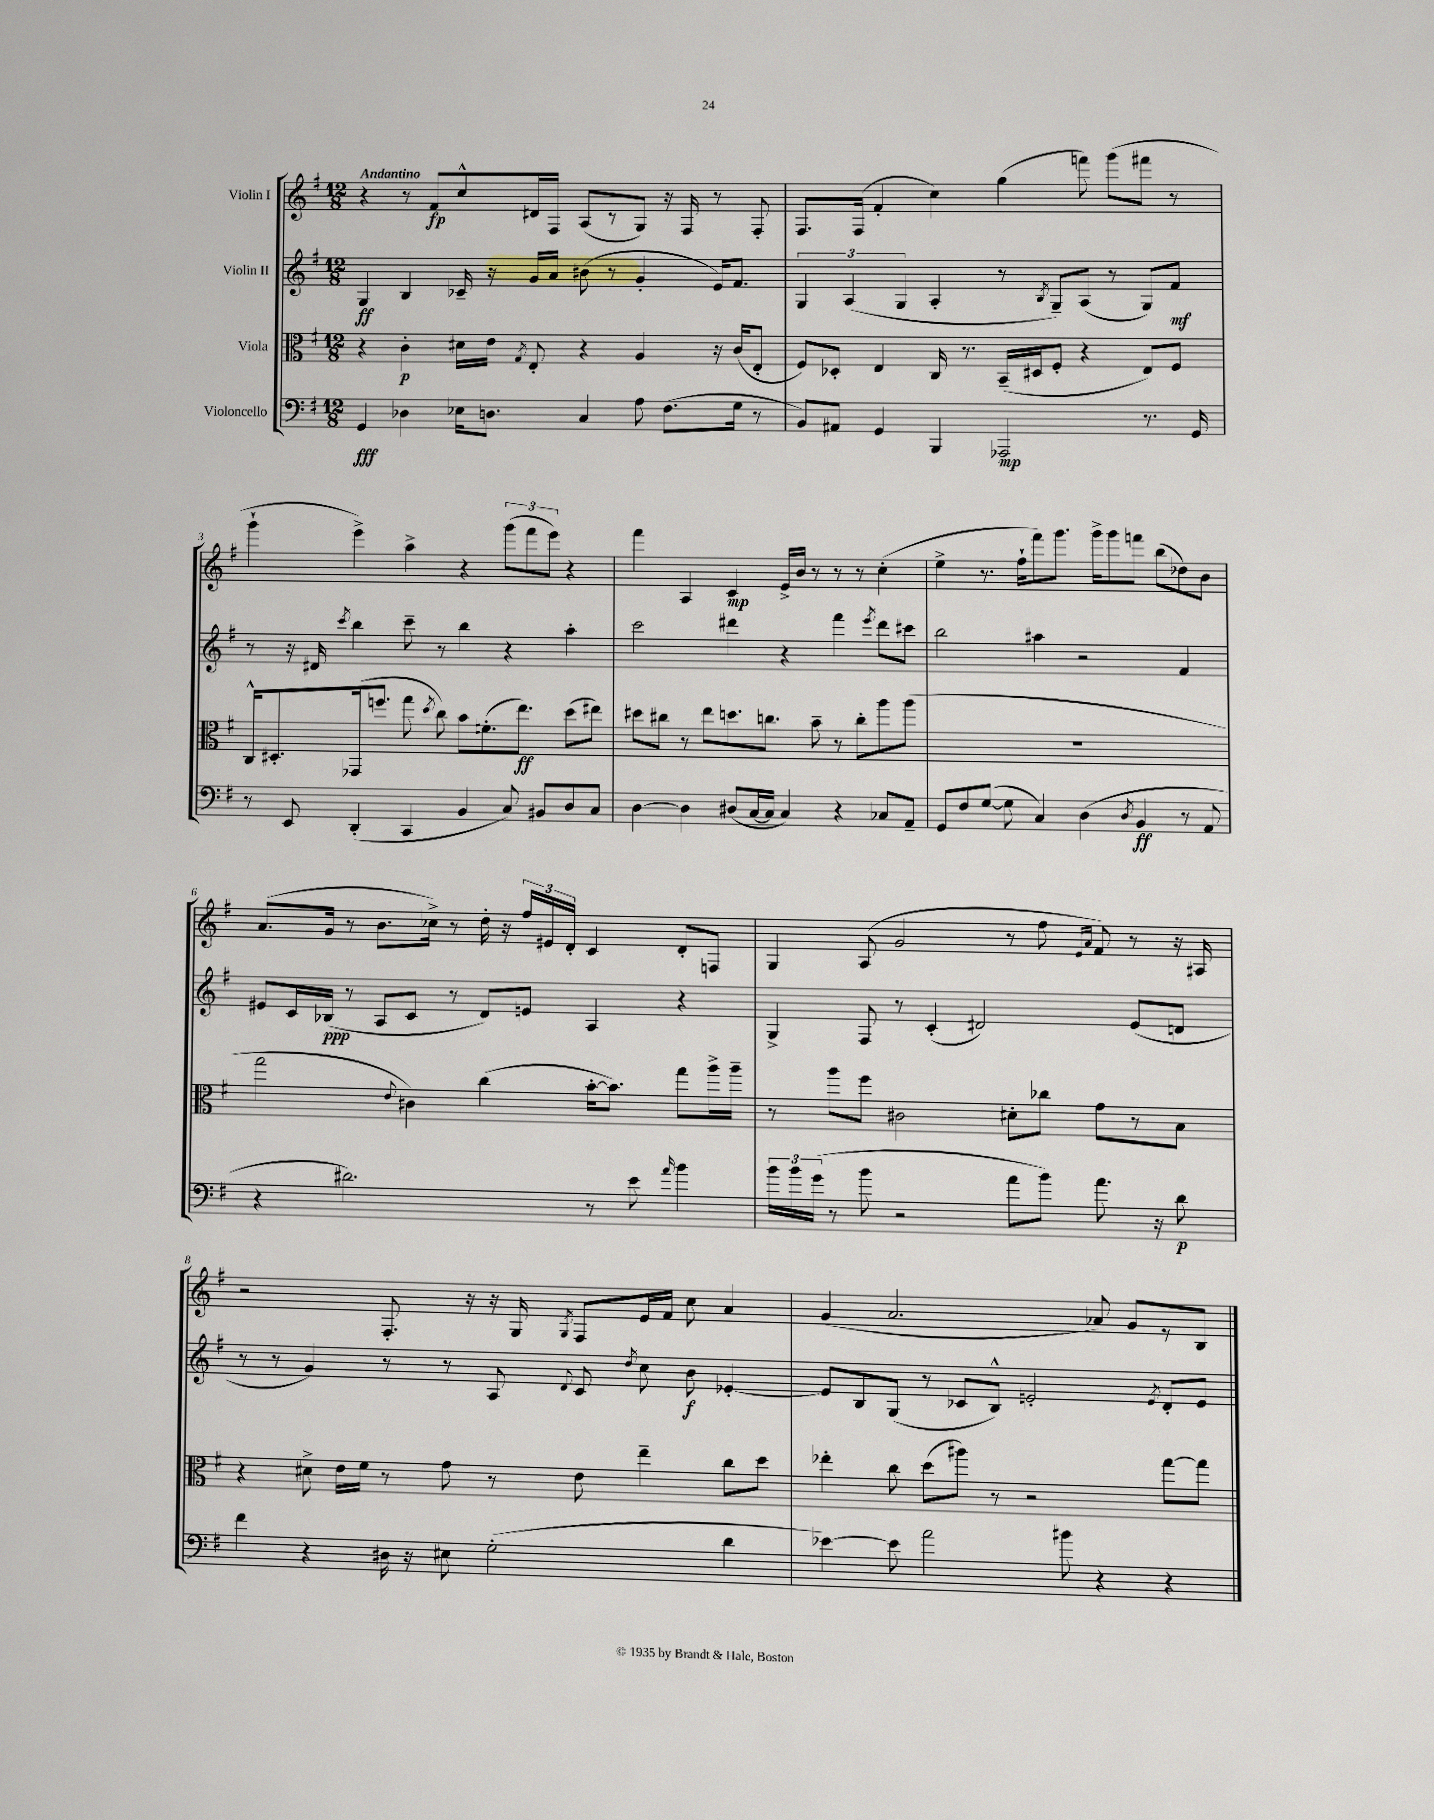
<<
\new StaffGroup <<
\new Staff = "s0" \with { instrumentName = "Violin I" } {
    \clef treble \key g \major \numericTimeSignature \time 12/8 \tempo "Andantino"
    \autoBeamOff r4 r8 fis'8[\fp c''8-^ dis'16 fis16] a8[( r8 g8]) r16 fis16 r8 fis8-. |
    fis8.[ fis16]( fis'4-. c''4) g''4( f'''8) g'''8[( fis'''8] r8 |
    g'''4-! e'''4->) a''4-> r4 \tuplet 3/2 { g'''8[( fis'''8 e'''8]) } r4 |
    fis'''4 a4 c'4\mp e'16[-> b'16] r8 r8 r8 c''4-.( |
    e''4-> r8. fis''16[-! fis'''8) g'''8.] g'''16[-> g'''8 f'''8] b''8[( des''8) b'8] |
    a'8.[( g'16] r8 b'8.[ ces''16]->) r8 d''16-. r16 \tuplet 3/2 { fis''16[ eis'16 d'16]-. } c'4 d'8[-. f8] |
    g4 a8( g'2 r8 fis''8 \grace { e'16[ a'16] } fis'8) r8 r16 ais16 |
    r2 fis8.-. r16 r16 g16 \acciaccatura { g8 } fis8[ e'16 fis'16] c''8 a'4 |
    g'4( a'2. aes'8) g'8[ r8 b8] \bar "|." |
}
\new Staff = "s1" \with { instrumentName = "Violin II" } {
    \clef treble \key g \major \numericTimeSignature \time 12/8
    \autoBeamOff g4\ff b4 ces'16-- r16 g'16[ a'16] bis'8( r8 g'4-. e'16[) fis'8.] |
    \tuplet 3/2 { g4 a4( g4 } a4-. r8 \acciaccatura { b8 } g8[--) a8]( r8 g8[) fis'8]\mf |
    r8 r16 dis'16 \acciaccatura { c'''8 } b''4 c'''8-- r8 b''4 r4 a''4-. |
    c'''2 dis'''4 r4 fis'''4 \acciaccatura { e'''8 } dis'''8[ cis'''8] |
    b''2 ais''4 r2 fis'4 |
    eis'8[ c'16 bes16]\ppp( r8 a8[ c'8] r8 d'8[) e'8] a4 r4 |
    g4-> fis8 r8 c'4-.( dis'2) e'8[( d'8] |
    r8 r8 g'4) r8 r8 a8 \appoggiatura { d'8 } c'8 \acciaccatura { d''8 } c''8 b'8\f ees'4~-. |
    ees'8[ b8 g8]( r8 ces'8[ b8]-^) e'2-. \acciaccatura { e'8 } d'8[-. e'8] \bar "|." |
}
\new Staff = "s2" \with { instrumentName = "Viola" } {
    \clef alto \key g \major \numericTimeSignature \time 12/8
    \autoBeamOff r4 c'4-.\p dis'16[ e'16] \acciaccatura { g8 } e8-. r4 a4 r16 c'16[( e8]-. |
    fis8[) des8]-. e4 c16 r8. b,16[--( dis16 fis8]-. r4 e8[) fis8] |
    c16[-^ dis8.-. ges,16( f''8.] g''8 \acciaccatura { d''8 } c''8) b'8[ f'8.-.( e''8.]\ff) d''8[( eis''8]) |
    dis''8[ cis''8] r8 e''8[ d''8. c''8.] b'8-- r8 c''8[-. a''8 a''8]( |
    R1. |
    g''2 \appoggiatura { e'8 } cis'4) c''4( b'16[~-. b'8.]) g''8[ a''16-> a''16]-- |
    r8 a''8[ fis''8] cis'2 dis'8[-. ces''8] g'8[ r8 b8] |
    r4 dis'8-> e'16[ fis'16] r8 g'8 r8 e'8 e''4-- c''8[ d''8] |
    ees''4-. c''8 d''8[( ais''8]) r8 r2 g''8[~ g''8] \bar "|." |
}
\new Staff = "s3" \with { instrumentName = "Violoncello" } {
    \clef bass \key g \major \numericTimeSignature \time 12/8
    \autoBeamOff g,4\fff des4 ees16[ d8.] c4 a8 fis8.[( g16] r8 |
    b,8[) ais,8] g,4 b,,4 aes,,2\mp r8. g,16 |
    r8 e,8 d,4-.( c,4 b,4 c8) bis,8[ d8 c8] |
    d4~ d4 dis8[( c16~ c16] c4) r4 ces8[ a,8]-- |
    g,8[ fis8 g8]~( g8 c4) d4( \acciaccatura { d8 } b,4\ff r8 a,8 |
    r4 dis'2.) r8 e'8 \grace { a'16 } b'4 |
    \tuplet 3/2 { b'16[ b'16 g'16]( } r8 b'8 r2 a'8[ b'8]) a'8. r16 d'8\p |
    fis'4 r4 dis16 r16 eis8 g2-.( d'4 |
    ees'4~) ees'8 a'2 bis'8 r4 r4 \bar "|." |
}
>>
>>
